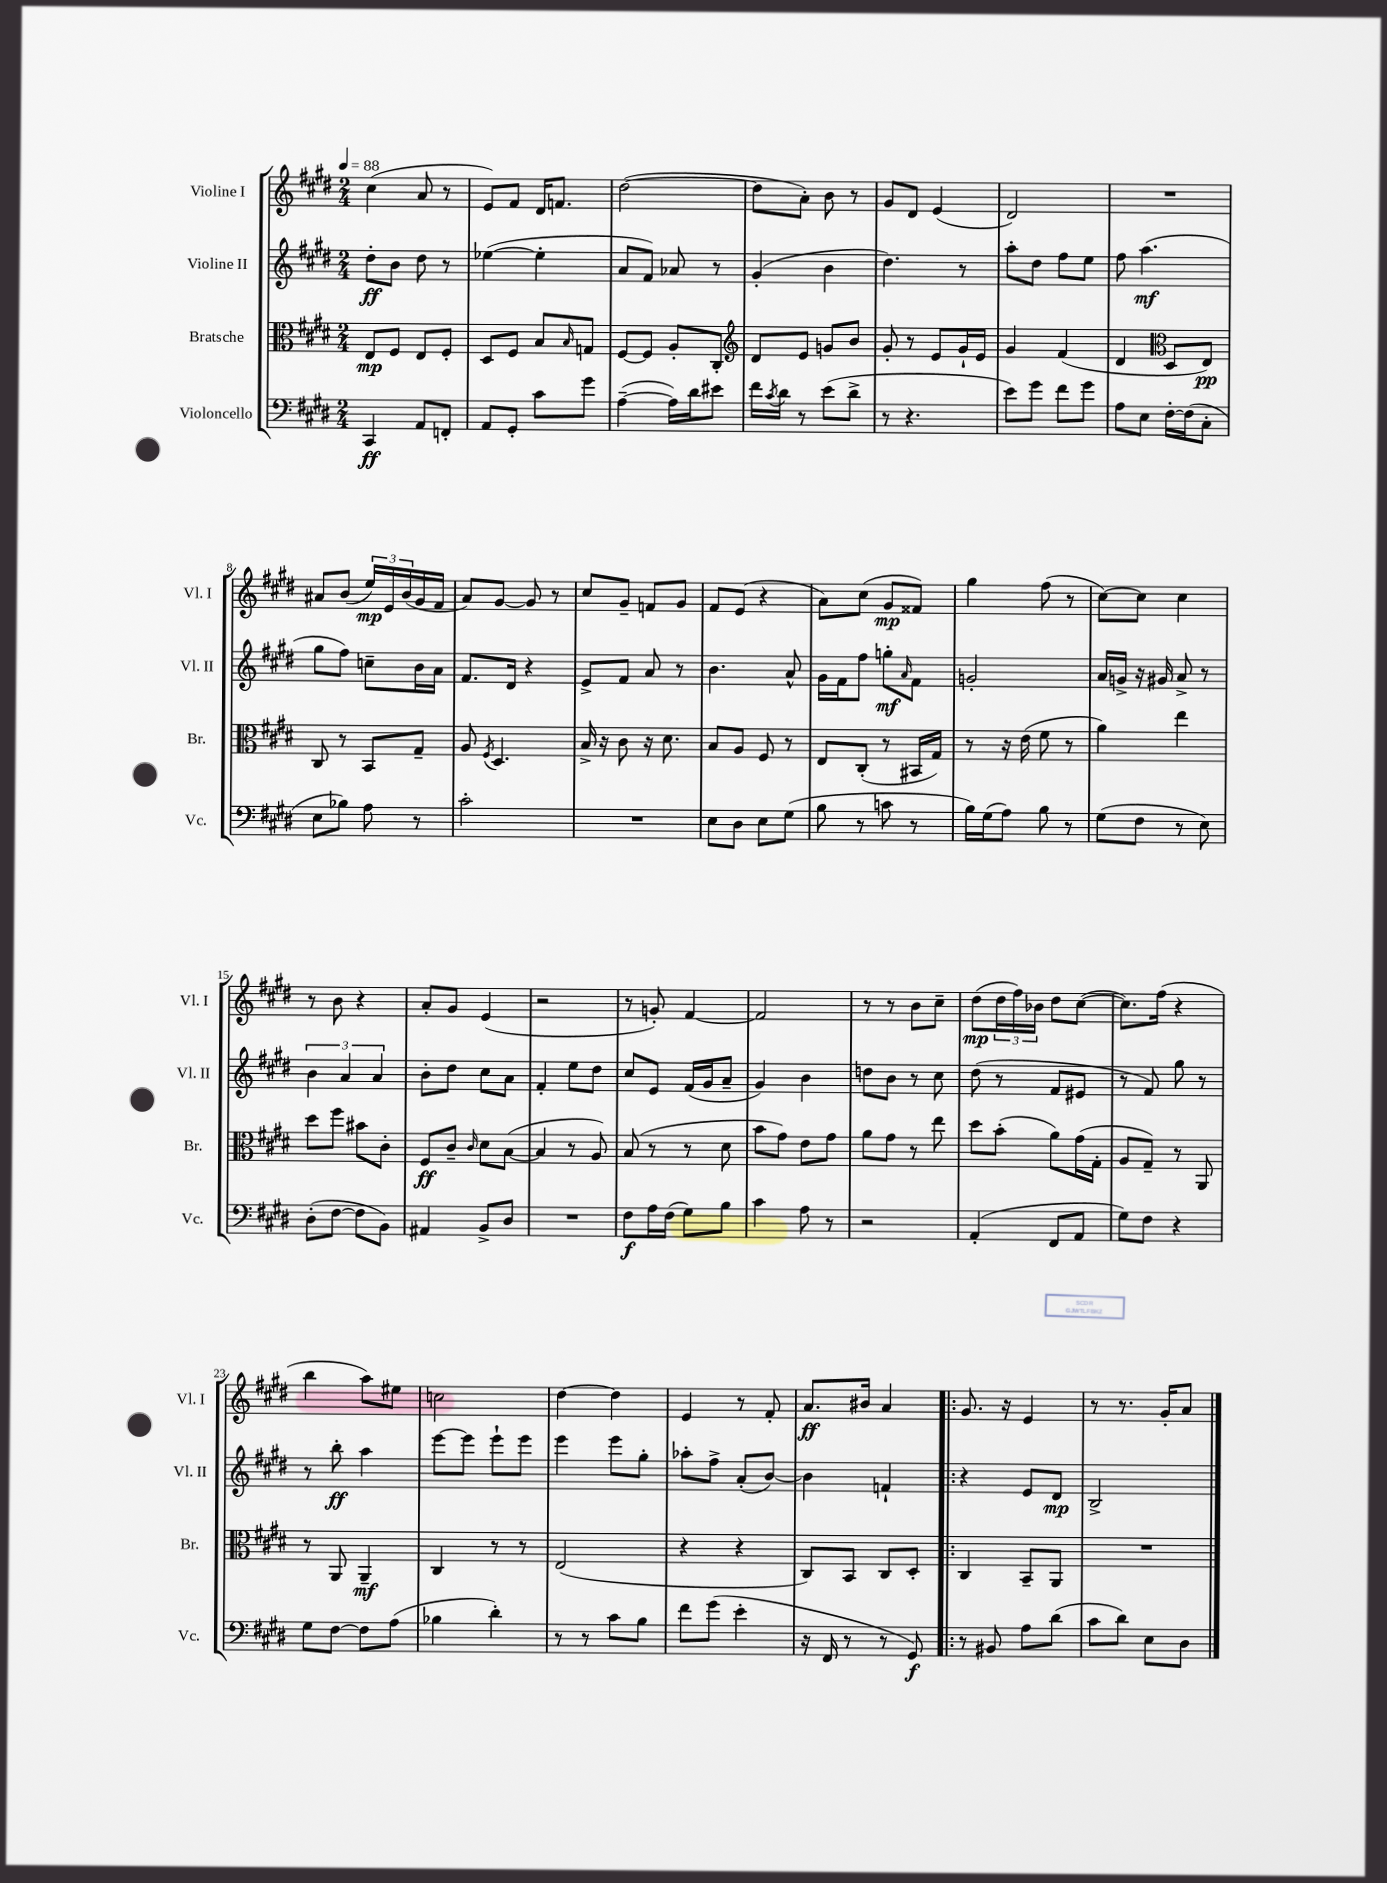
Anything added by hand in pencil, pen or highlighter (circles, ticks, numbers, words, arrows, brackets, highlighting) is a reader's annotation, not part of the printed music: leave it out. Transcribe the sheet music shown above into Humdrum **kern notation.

**kern	**dynam	**kern	**dynam	**kern	**dynam	**kern	**dynam
*part4	*part4	*part3	*part3	*part2	*part2	*part1	*part1
*staff4	*staff4	*staff3	*staff3	*staff2	*staff2	*staff1	*staff1
*I"Violoncello	*	*I"Bratsche	*	*I"Violine II	*	*I"Violine I	*
*I'Vc.	*	*I'Br.	*	*I'Vl. II	*	*I'Vl. I	*
*clefF4	*	*clefC3	*	*clefG2	*	*clefG2	*
*k[f#c#g#d#]	*	*k[f#c#g#d#]	*	*k[f#c#g#d#]	*	*k[f#c#g#d#]	*
*M2/4	*	*M2/4	*	*M2/4	*	*M2/4	*
*MM88	*	*MM88	*	*MM88	*	*MM88	*
=1	=1	=1	=1	=1	=1	=1	=1
4CC#/	ff	8E/L	mp	8dd#'\L	ff	(4cc#\	.
.	.	8F#/J	.	8b\J	.	.	.
8AA/L	.	8E/L	.	8dd#\	.	8a/	.
8FFn'/J	.	8F#'/J	.	8r	.	8r	.
=2	=2	=2	=2	=2	=2	=2	=2
8AA/L	.	8D#/L	.	([4ee-X\	.	8e/L)	.
8GG#'/J	.	8F#/J	.	.	.	8f#/J	.
8c#\L	.	8B/L	.	4ee-'\]	.	16d#/KL	.
.	.	.	.	.	.	8.fn/J	.
.	.	16qqB/	.	.	.	.	.
8g#\J	.	8Gn/J	.	.	.	.	.
=3	=3	=3	=3	=3	=3	=3	=3
([4A~\	.	[8F#/L	.	8a/L	.	([2dd#\	.
.	.	8F#/J]	.	8f#/J)	.	.	.
16A\LL])	.	8A'/L	.	8a-X/	.	.	.
16d#\J	.	.	.	.	.	.	.
8e#X\J	.	8C#'/J	.	8r	.	.	.
=4	=4	=4	=4	=4	=4	=4	=4
*	*	*clefG2	*	*	*	*	*
16f#\LL	.	8d#/L	.	(4g#'/	.	8dd#\L]	.
8qc#/	.	.	.	.	.	.	.
16d#\JJ	.	.	.	.	.	.	.
8r	.	8e/J	.	.	.	8a'\J)	.
(8e\L	.	8gn/L	.	4b\	.	8b\	.
8d#^\J	.	8b/J	.	.	.	8r	.
=5	=5	=5	=5	=5	=5	=5	=5
8r	.	8g#'/	.	4.dd#\)	.	8g#/L	.
4.r	.	8r	.	.	.	8d#/J	.
.	.	8e/L	.	.	.	(4e/	.
.	.	16g#`/L	.	8r	.	.	.
.	.	16e/JJ	.	.	.	.	.
=6	=6	=6	=6	=6	=6	=6	=6
8e\L)	.	4g#/	.	8aa'\L	.	2d#/)	.
8g#\J	.	.	.	8dd#\J	.	.	.
8f#\L	.	(4f#/	.	8ff#\L	.	.	.
8g#\J	.	.	.	8ee\J	.	.	.
=7	=7	=7	=7	=7	=7	=7	=7
8A\L	.	4d#/	.	8ff#\	.	2r	.
8E\J	.	.	.	(4.aa\	mf	.	.
*	*	*clefC3	*	*	*	*	*
[16F#'\LL	.	8D#/L	.	.	.	.	.
(16F#\J]	.	.	.	.	.	.	.
8C#'\J	.	8E/J)	pp	.	.	.	.
!!LO:LB:g=z
=8	=8	=8	=8	=8	=8	=8	=8
8E\L	.	8C#/	.	8gg#\L	.	8a#X/L	.
8B-X\J)	.	8r	.	8ff#\J)	.	(8b/J	.
8A\	.	8BB/L	.	8ccn~\L	.	24ee/LL)	mp
.	.	.	.	.	.	24e/	.
.	.	.	.	.	.	(24b/	.
8r	.	8G#~/J	.	16b\L	.	16g#/	.
.	.	.	.	16a\JJ	.	16f#/JJ	.
=9	=9	=9	=9	=9	=9	=9	=9
2c#'\	.	8A/	.	8.f#/L	.	8a/L)	.
.	.	8qF#/	.	.	.	.	.
.	.	4.D#/	.	.	.	[8g#/J	.
.	.	.	.	16d#/Jk	.	.	.
.	.	.	.	4r	.	8g#/]	.
.	.	.	.	.	.	8r	.
=10	=10	=10	=10	=10	=10	=10	=10
2r	.	16B^/	.	8e^/L	.	8cc#/L	.
.	.	16r	.	.	.	.	.
.	.	8c#\	.	8f#/J	.	8g#~/J	.
.	.	16r	.	8a/	.	8fn/L	.
.	.	8.d#\	.	.	.	.	.
.	.	.	.	8r	.	8g#/J	.
=11	=11	=11	=11	=11	=11	=11	=11
8E\L	.	8B/L	.	4.b\	.	8f#/L	.
8D#\J	.	8A/J	.	.	.	(8e/J	.
8E\L	.	8F#/	.	.	.	4r	.
(8G#\J	.	8r	.	8a^^/	.	.	.
=12	=12	=12	=12	=12	=12	=12	=12
8B\	.	8E/L	.	16g#\LL	.	8a\L)	.
.	.	.	.	16f#\J	.	.	.
8r	.	(8C#'/J	.	8ff#\J	.	(8cc#\J	.
8cn\	.	8r	.	8ggn'\L	mf	8g#/L	mp
.	.	.	.	16qqa/	.	.	.
8r	.	16BB#X/LL	.	8f#\J	.	8f##X/J)	.
.	.	16G#/JJ)	.	.	.	.	.
=13	=13	=13	=13	=13	=13	=13	=13
16B\LL)	.	8r	.	2gn'/	.	4gg#\	.
(16G#\J	.	.	.	.	.	.	.
8A\J)	.	16r	.	.	.	.	.
.	.	(16e\	.	.	.	.	.
8B\	.	8f#\	.	.	.	(8ff#\	.
8r	.	8r	.	.	.	8r	.
=14	=14	=14	=14	=14	=14	=14	=14
(8G#\L	.	4a\)	.	16a/LL	.	[8cc#\L)	.
.	.	.	.	16gn^/JJ	.	.	.
8F#\J	.	.	.	16r	.	8cc#\J]	.
.	.	.	.	16g#X/	.	.	.
8r	.	4ee\	.	8a^/	.	4cc#\	.
8E\)	.	.	.	8r	.	.	.
!!LO:LB:g=z
=15	=15	=15	=15	=15	=15	=15	=15
(8D#'\L	.	8dd#\L	.	6b\	.	8r	.
[8F#\J	.	8ff#\J	.	.	.	8b\	.
.	.	.	.	6a/	.	.	.
8F#\L]	.	8b#X\L	.	.	.	4r	.
.	.	.	.	6a/	.	.	.
8BB\J)	.	8c#'\J	.	.	.	.	.
=16	=16	=16	=16	=16	=16	=16	=16
4AA#X/	.	8F#/L	ff	8b'\L	.	8a'/L	.
.	.	8c#~/J	.	8dd#\J	.	8g#/J	.
.	.	16qqc#/	.	.	.	.	.
8BB^/L	.	8d#\L	.	8cc#\L	.	(4e/	.
8D#/J	.	([8B\J	.	8a\J	.	.	.
=17	=17	=17	=17	=17	=17	=17	=17
2r	.	4B/]	.	4f#'/	.	2r	.
.	.	8r	.	8ee\L	.	.	.
.	.	8A/)	.	8dd#\J	.	.	.
=18	=18	=18	=18	=18	=18	=18	=18
8F#\L	f	(8B/	.	8cc#/L	.	8r	.
16A\L	.	8r	.	8e/J	.	8gn'/)	.
(16F#\JJ	.	.	.	.	.	.	.
8G#\L)	.	8r	.	(16f#/LL	.	[4f#/	.
.	.	.	.	16g#/J	.	.	.
8B\J	.	8d#\	.	8a~/J	.	.	.
=19	=19	=19	=19	=19	=19	=19	=19
4c#\	.	8b\L	.	4g#/)	.	2f#/]	.
.	.	8g#\J)	.	.	.	.	.
8A\	.	8e\L	.	4b\	.	.	.
8r	.	8g#\J	.	.	.	.	.
=20	=20	=20	=20	=20	=20	=20	=20
2r	.	8a\L	.	8ddn\L	.	8r	.
.	.	8g#\J	.	8b\J	.	8r	.
.	.	8r	.	8r	.	8b\L	.
.	.	8ee\	.	8cc#\	.	8cc#~\J	.
=21	=21	=21	=21	=21	=21	=21	=21
(4AA'/	.	8dd#\L	.	(8dd#\	.	(8dd#\L	mp
.	.	(8b'\J	.	8r	.	24dd#\L	.
.	.	.	.	.	.	24ff#\)	.
.	.	.	.	.	.	24b-X\JJ	.
8FF#/L	.	8a\L)	.	8f#/L	.	8dd#\L	.
8AA/J	.	(16g#\L	.	8e#X/J	.	([8cc#\J	.
.	.	16G#'\JJ	.	.	.	.	.
=22	=22	=22	=22	=22	=22	=22	=22
8G#\L)	.	8A/L	.	8r	.	8.cc#\L])	.
8F#\J	.	8G#~/J)	.	8f#/)	.	.	.
.	.	.	.	.	.	(16ff#\Jk	.
4r	.	8r	.	8gg#\	.	4r	.
.	.	8AA/	.	8r	.	.	.
!!LO:LB:g=z
=23	=23	=23	=23	=23	=23	=23	=23
8G#\L	.	8r	.	8r	.	4bb\	.
[8F#\J	.	8AA/	.	8bb'\	ff	.	.
8F#\L]	.	4AA~/	mf	4aa\	.	8aa\L)	.
(8A\J	.	.	.	.	.	8ee#X\J	.
=24	=24	=24	=24	=24	=24	=24	=24
4B-X\	.	4C#/	.	[8eee\L	.	2ccn\	.
.	.	.	.	8eee\J]	.	.	.
4d#'\)	.	8r	.	8eee`\L	.	.	.
.	.	8r	.	8eee\J	.	.	.
=25	=25	=25	=25	=25	=25	=25	=25
8r	.	(2E/	.	4eee\	.	[4dd#\	.
8r	.	.	.	.	.	.	.
8c#\L	.	.	.	8eee\L	.	4dd#\]	.
8B\J	.	.	.	8gg#'\J	.	.	.
=26	=26	=26	=26	=26	=26	=26	=26
8f#\L	.	4r	.	8aa-X'\L	.	4e/	.
(8g#\J	.	.	.	8ff#^\J	.	.	.
4e'\	.	4r	.	(8a'/L	.	8r	.
.	.	.	.	[8b/J)	.	8f#'/	.
=27	=27	=27	=27	=27	=27	=27	=27
16r	.	8C#/L)	.	4b\]	.	8.a/L	ff
16FF#/	.	.	.	.	.	.	.
8r	.	8BB/J	.	.	.	.	.
.	.	.	.	.	.	16b#X/Jk	.
8r	.	8C#/L	.	4fn`/	.	4a/	.
8GG#/)	f	8D#'/J	.	.	.	.	.
=28!|:	=28!|:	=28!|:	=28!|:	=28!|:	=28!|:	=28!|:	=28!|:
8r	.	4C#/	.	4r	.	8.g#/	.
8BB#X/	.	.	.	.	.	.	.
.	.	.	.	.	.	16r	.
8A\L	.	8BB~/L	.	8e/L	.	4e/	.
(8d#\J	.	8AA/J	.	8d#/J	mp	.	.
=29	=29	=29	=29	=29	=29	=29	=29
8c#\L	.	2r	.	2B^/	.	8r	.
8d#\J)	.	.	.	.	.	8.r	.
8E\L	.	.	.	.	.	.	.
.	.	.	.	.	.	16g#'/KL	.
8D#\J	.	.	.	.	.	8a/J	.
==	==	==	==	==	==	==	==
*-	*-	*-	*-	*-	*-	*-	*-
